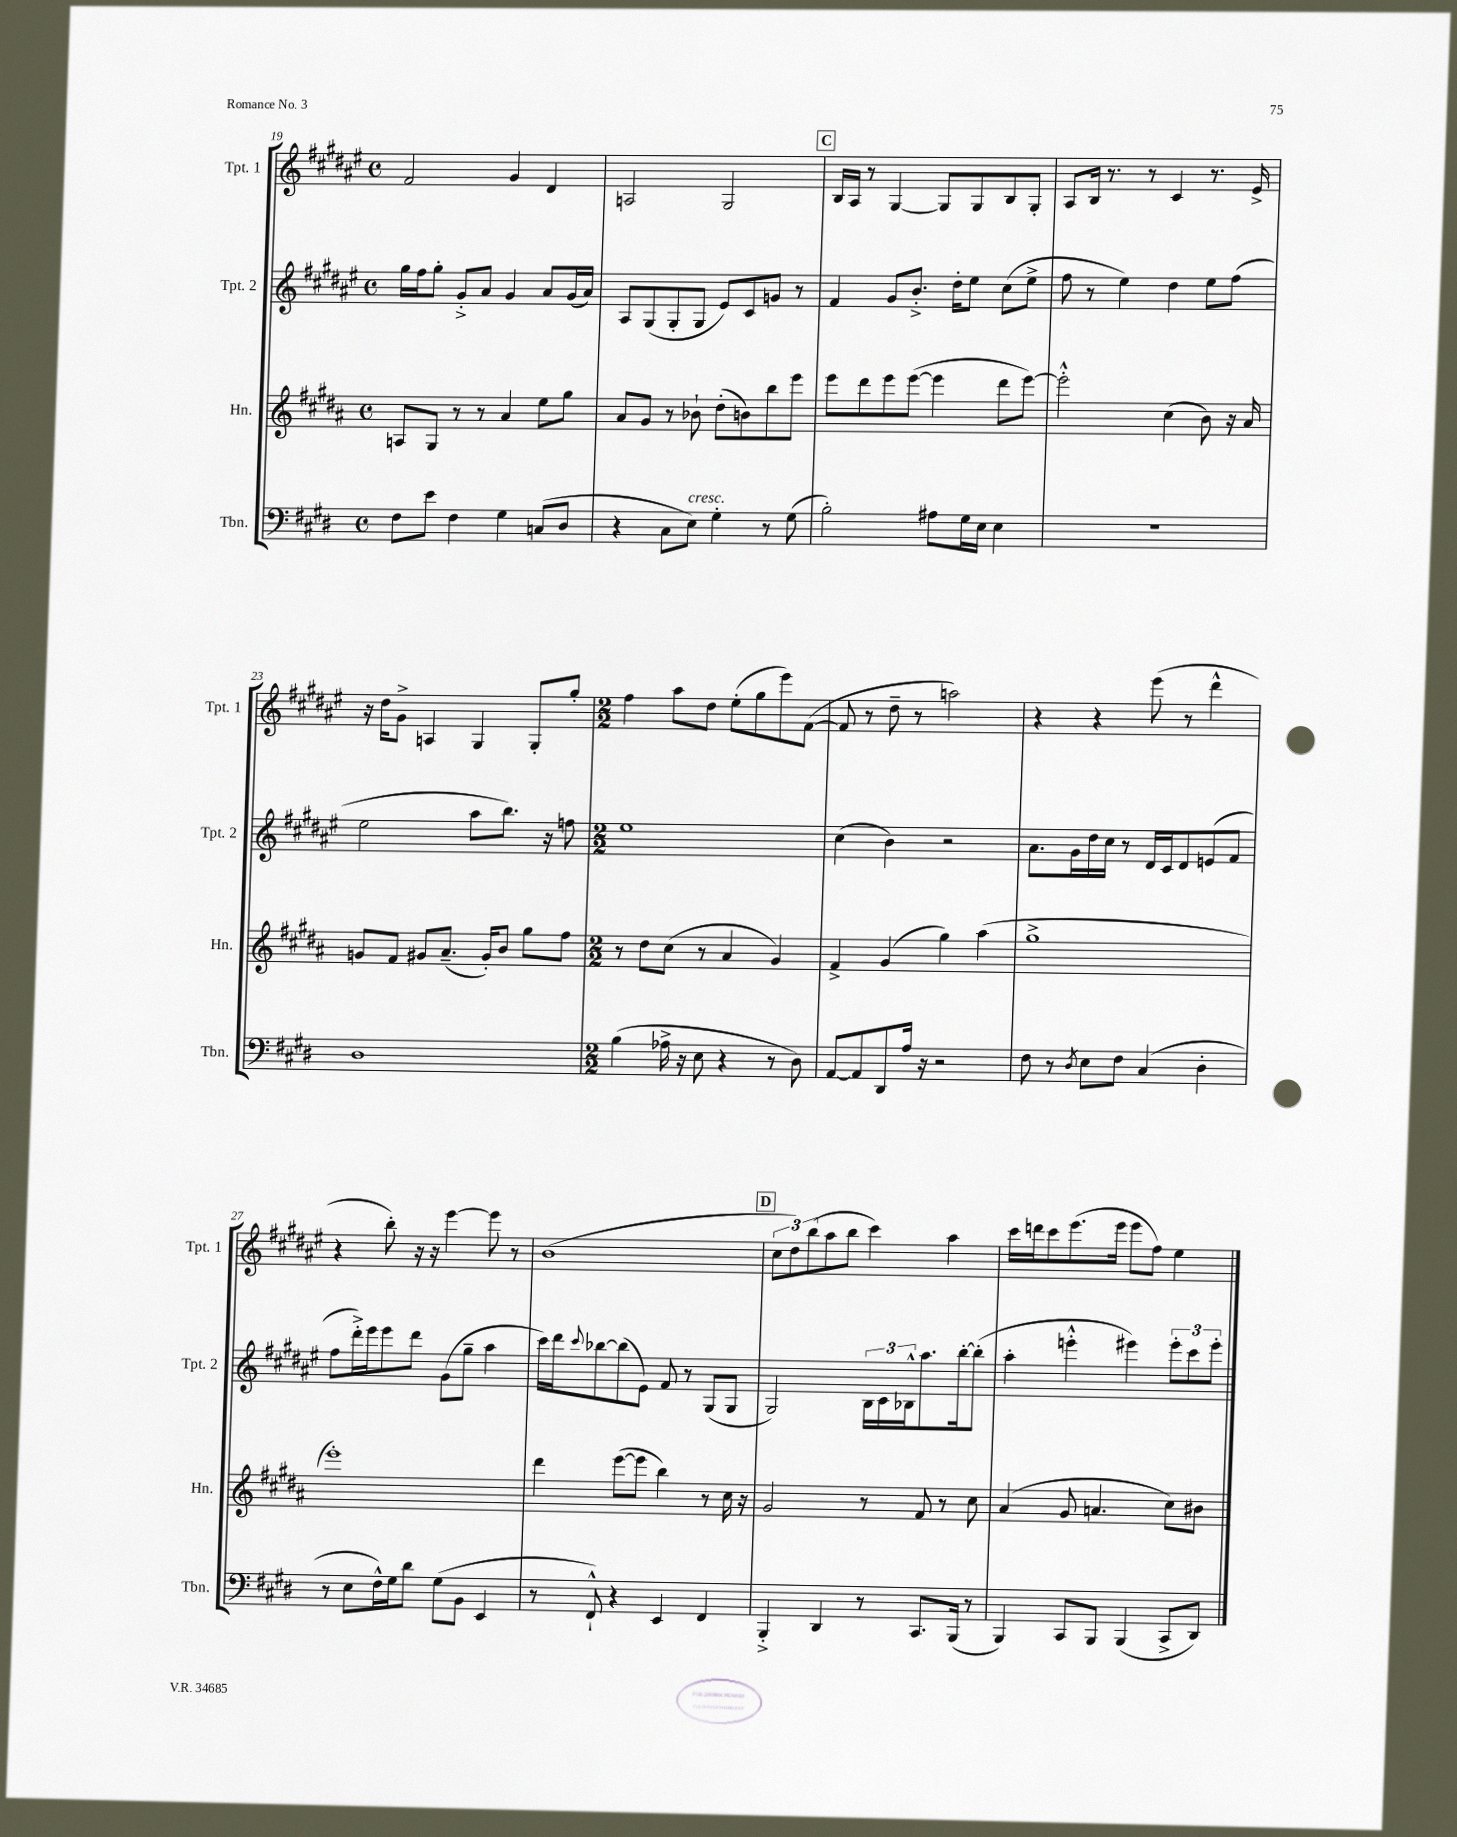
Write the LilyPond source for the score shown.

<<
\new StaffGroup <<
\new Staff = "s0" \with { instrumentName = "Tpt. 1" shortInstrumentName = "Tpt. 1" } {
    \clef treble \key fis \major \defaultTimeSignature \time 4/4
    fis'2 gis'4 dis'4 |
    a2 gis2 |
    \mark \markup { \box "C" } b16 ais16 r8 gis4~ gis8 gis8 b8 gis8-. |
    ais8 b16 r8. r8 cis'4 r8. eis'16-> |
    r16 dis''16 gis'8-> a4 gis4 gis8-. gis''8-. |
    \numericTimeSignature \time 2/2 fis''4 ais''8 dis''8 eis''8-.( gis''8 eis'''8) fis'8~( |
    fis'8 r8 dis''8-- r8 a''2) |
    r4 r4 eis'''8( r8 dis'''4-^ |
    r4 b''8-.) r16 r16 eis'''4~ eis'''8 r8 |
    b'1( |
    \mark \markup { \box "D" } \tuplet 3/2 { cis''8 dis''8) b''8( } ais''8 b''8 cis'''4) ais''4 |
    cis'''16 d'''16 cis'''8 eis'''8.( eis'''16 eis'''8 fis''8) eis''4 \bar "|." |
}
\new Staff = "s1" \with { instrumentName = "Tpt. 2" shortInstrumentName = "Tpt. 2" } {
    \clef treble \key fis \major \defaultTimeSignature \time 4/4
    gis''16 fis''16 gis''8-. gis'8-.-> ais'8 gis'4 ais'8 gis'16( ais'16) |
    ais8 gis8( gis8-. gis8 eis'8) cis'8 g'8 r8 |
    \mark \markup { \box "C" } fis'4 gis'8 b'8.-.-> dis''16-. eis''8 cis''8( eis''8-> |
    fis''8 r8 eis''4) dis''4 eis''8 fis''8( |
    eis''2 ais''8 b''8.) r16 f''8 |
    \numericTimeSignature \time 2/2 eis''1 |
    cis''4( b'4) r2 |
    ais'8. gis'16 dis''16 cis''16 r8 dis'16 cis'16 dis'8 e'8( fis'8 |
    fis''8 dis'''16-.->) eis'''16 eis'''8 dis'''8 gis'8( gis''8-- ais''4 |
    cis'''16) dis'''16 \appoggiatura { cis'''8 } bes''8~ bes''8( eis'8) fis'8 r8 gis8( gis8 |
    \mark \markup { \box "D" } gis2) \tuplet 3/2 { b16 cis'16 bes16-^ } ais''8. b''16~-. b''8-.( |
    ais''4-. e'''4-.-^ eis'''4) \tuplet 3/2 { eis'''8-. cis'''8 eis'''8-. } \bar "|." |
}
\new Staff = "s2" \with { instrumentName = "Hn." shortInstrumentName = "Hn." } {
    \clef treble \key b \major \defaultTimeSignature \time 4/4
    a8 gis8 r8 r8 ais'4 e''8 gis''8 |
    ais'8 gis'8 r8 bes'8-! dis''8-.( b'8) b''8 e'''8 |
    \mark \markup { \box "C" } e'''8 dis'''8 e'''8 e'''8~( e'''4 dis'''8 e'''8~) |
    e'''2-.-^ cis''4( b'8) r16 ais'16 |
    g'8 fis'8 gis'8 ais'8.--( gis'16-.) b'8 gis''8 fis''8 |
    \numericTimeSignature \time 2/2 r8 dis''8 cis''8( r8 ais'4 gis'4) |
    fis'4-> gis'4( gis''4) ais''4( |
    gis''1-> |
    e'''1-.) |
    dis'''4 e'''8~( e'''8 b''4) r8 cis''16 r16 |
    \mark \markup { \box "D" } gis'2 r8 fis'8 r8 cis''8 |
    ais'4( gis'8 a'4. cis''8) bis'8 \bar "|." |
}
\new Staff = "s3" \with { instrumentName = "Tbn." shortInstrumentName = "Tbn." } {
    \clef bass \key e \major \defaultTimeSignature \time 4/4
    fis8 e'8 fis4 gis4 c8( dis8 |
    r4 cis8 e8^\markup { \italic "cresc." }) gis4-. r8 gis8( |
    \mark \markup { \box "C" } b2-.) ais8 gis16 e16 e4 |
    r1 |
    dis1 |
    \numericTimeSignature \time 2/2 b4( aes16-> r16 e8 r4 r8 dis8) |
    a,8~ a,8 dis,8 a16 r16 r2 |
    fis8 r8 \acciaccatura { dis8 } e8 fis8 cis4( dis4-. |
    r8 e8 fis16-^) gis16 dis'8 gis8( b,8 e,4 |
    r8 fis,8-!-^) r4 e,4 fis,4 |
    \mark \markup { \box "D" } b,,4-.-> dis,4 r8 cis,8. b,,16( r8 |
    b,,4) cis,8 b,,8 b,,4( cis,8-> dis,8) \bar "|." |
}
>>
>>
\layout { \context { \Score currentBarNumber = #19 } }
